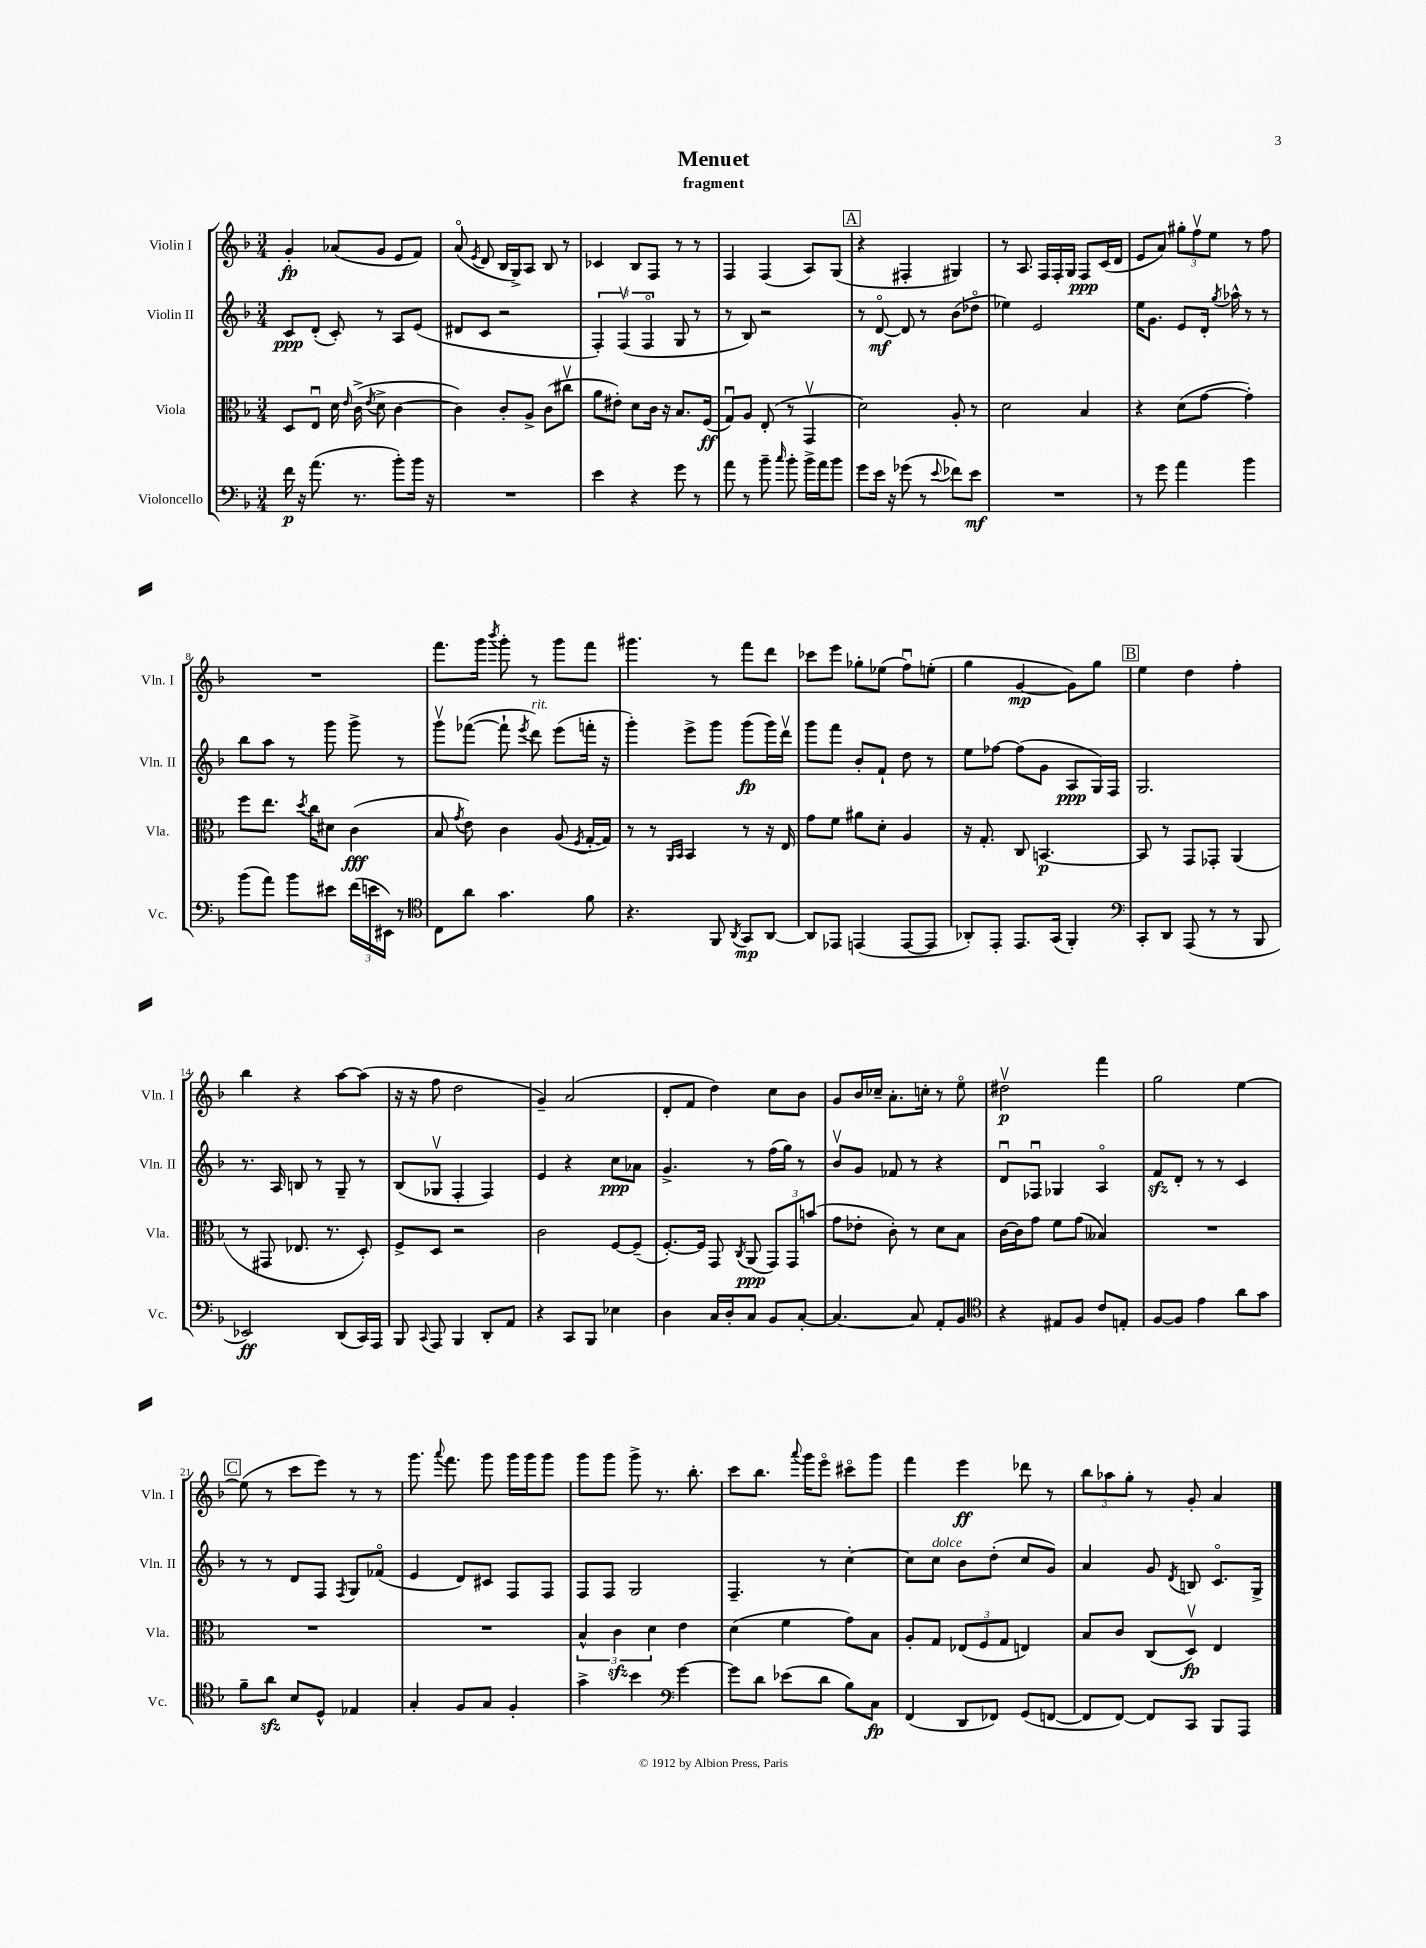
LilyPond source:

\header { title = "Menuet" subtitle = "fragment" }
<<
\new StaffGroup <<
\new Staff = "s0" \with { instrumentName = "Violin I" shortInstrumentName = "Vln. I" } {
    \clef treble \key f \major \numericTimeSignature \time 3/4
    \autoBeamOff g'4-.\fp aes'8[( g'8] e'8[ f'8]) |
    a'8\flageolet( \acciaccatura { e'8 } d'8 bes16[ g16->) a8] bes8 r8 |
    ces'4 bes8[ f8] r8 r8 |
    f4 f4( a8[) g8]( |
    \mark \markup { \box "A" } r4 fis4-. gis4) |
    r8 a8. f16[ f16-. g16] f8[\ppp c'16( d'16] |
    e'8[ a'8]) \tuplet 3/2 { gis''8[-. f''8\upbow e''8] } r8 f''8 |
    R2. |
    f'''8.[ g'''16] \acciaccatura { bes'''8 } g'''8-. r8 g'''8[ f'''8] |
    gis'''4. r8 f'''8[ d'''8] |
    ces'''8[ e'''8] ges''8[-. ees''8]( f''8[\downbow) e''8]-.( |
    g''4 g'4~\mp g'8[) g''8] |
    \mark \markup { \box "B" } e''4 d''4 f''4-. |
    bes''4 r4 a''8[~ a''8]( |
    r16 r16 f''8 d''2 |
    g'4--) a'2( |
    d'8[-. f'8] d''4) c''8[ bes'8] |
    g'8[ bes'16 ces''16]-- a'8.[-. c''16]-. r8 e''8\flageolet |
    dis''2\upbow\p f'''4 |
    g''2 e''4~ |
    \mark \markup { \box "C" } e''8( r8 c'''8[ e'''8]) r8 r8 |
    g'''8. \appoggiatura { a'''8 } f'''8. g'''8 g'''16[ g'''16 g'''8] |
    g'''8[ g'''8] g'''8-> r8. bes''8.-. |
    c'''8[ bes''8.] \appoggiatura { a'''8 } g'''16[ e'''8]\flageolet cis'''8[\flageolet g'''8] |
    f'''4 e'''4\ff des'''8 r8 |
    \tuplet 3/2 { bes''8[ aes''8 g''8]-. } r8 g'8-. a'4 \bar "|." |
}
\new Staff = "s1" \with { instrumentName = "Violin II" shortInstrumentName = "Vln. II" } {
    \clef treble \key f \major \numericTimeSignature \time 3/4
    \autoBeamOff c'8[\ppp d'8]-.( c'8-.) r8 a8[ e'8]( |
    dis'8[ c'8] r2 |
    \tuplet 3/2 { f4-.) f4\upbow( f4\flageolet } g8 r8 |
    r8 bes8) r2 |
    \mark \markup { \box "A" } r8 d'8~\flageolet\mf d'8 r8 bes'8[( des''8]\flageolet |
    ees''4) e'2 |
    e''16[ g'8.] e'8[ d'16]-. \acciaccatura { g''8 } aes''16-^ r8 r8 |
    bes''8[ a''8] r8 g'''8 g'''8-> r8 |
    g'''8[\upbow fes'''8]~( fes'''8-! \acciaccatura { e'''8 } d'''8^\markup { \italic "rit." }) e'''8[( f'''16]-. r16 |
    g'''4-.) e'''8[-> g'''8] g'''8[\fp( g'''16) d'''16]\upbow |
    g'''8[ f'''8] bes'8[-. f'8]-! d''8 r8 |
    e''8[ fes''8]~ fes''8[( g'8] a8[\ppp g16) f16] |
    \mark \markup { \box "B" } g2. |
    r8. a16 b8 r8 g8-- r8 |
    bes8[( ges8]\upbow f4-. f4) |
    e'4 r4 c''8[\ppp aes'8] |
    g'4.-> r8 f''16[( g''16]) r8 |
    bes'8[\upbow g'8] fes'8 r8 r4 |
    d'8[\downbow fes8]\downbow ges4 a4\flageolet |
    f'8[\sfz d'8]-. r8 r8 c'4 |
    \mark \markup { \box "C" } r8 r8 d'8[ f8] \acciaccatura { f8 } g8[ fes'8]\flageolet( |
    e'4 d'8[) cis'8] f8[ f8] |
    f8[ f8] g2 |
    f4.-- r8 c''4~-. |
    c''8[ c''8]^\markup { \italic "dolce" } bes'8[ d''8]-.( c''8[ g'8]) |
    a'4 g'8 \acciaccatura { d'8 } b8 c'8.[\flageolet g16]-> \bar "|." |
}
\new Staff = "s2" \with { instrumentName = "Viola" shortInstrumentName = "Vla." } {
    \clef alto \key f \major \numericTimeSignature \time 3/4
    \autoBeamOff d8[ e8]\downbow d'16 \grace { e'16 } c'16->( \acciaccatura { e'8 } d'8-> c'4~ |
    c'4) c'8[-. a8]-> c'8[( cis''8]\upbow |
    a'8[ eis'8]-.) d'8[ c'16] r16 bes8.[ f16]\ff( |
    g8[\downbow) a8] e8-.( r8 g,4\upbow |
    \mark \markup { \box "A" } d'2) a8-. r8 |
    d'2 bes4 |
    r4 d'8[( g'8]~ g'4-.) |
    f''8[ e''8.] \acciaccatura { d''8 } c''16[ dis'8] c'4\fff( |
    bes8 \acciaccatura { g'8 } e'8) c'4 a8( \acciaccatura { f8 } g16[~-. g16]) |
    r8 r8 \grace { a,16[ bes,16] } bes,4 r8 r16 e16 |
    g'8[ f'8] ais'8[ d'8]-. a4 |
    r16 g8.-. c8 b,4.~\p |
    \mark \markup { \box "B" } b,8 r8 g,8[ ges,8]-. a,4( |
    r8 gis,8 ees8. r8. d8-.) |
    f8[-> d8] r2 |
    c'2 f8[~ f8]--( |
    f8.[~-.) f16] g,8 \acciaccatura { c8 } a,8\ppp( \tuplet 3/2 { g,8[) g,8 b'8]( } |
    g'8[ ees'8]-. c'8-.) r8 d'8[ bes8] |
    c'16[~ c'16 g'8] f'8[ g'8]( beses4) |
    R2. |
    \mark \markup { \box "C" } R2. |
    R2. |
    \tuplet 3/2 { bes4-^ c'4\sfz d'4 } e'4 |
    d'4( f'4 g'8[) bes8] |
    a8[-. g8] \tuplet 3/2 { ees8[( f8 g8] } e4) |
    bes8[ c'8] c8[( d8]\upbow\fp) e4 \bar "|." |
}
\new Staff = "s3" \with { instrumentName = "Violoncello" shortInstrumentName = "Vc." } {
    \clef bass \key f \major \numericTimeSignature \time 3/4
    \autoBeamOff f'16\p r16 a'8.( r8. bes'8[-.) bes'16] r16 |
    R2. |
    e'4 r4 g'8 r8 |
    a'8 r8 bes'8-- \grace { c''16 } bes'8-. bes'16[-> a'16 bes'8] |
    \mark \markup { \box "A" } g'8[ e'16] r16 ges'8( r8 \appoggiatura { e'8 } fes'8[) e'8]\mf |
    R2. |
    r8 g'8 a'4 bes'4 |
    bes'8[( a'8]) bes'8[ eis'8] \tuplet 3/2 { f'16[( e'16 eis,16]) } r8 |
    \clef tenor c8[ a'8] g'4. f'8 |
    r4. f,8 \acciaccatura { a,8 } g,8[\mp a,8]~ |
    a,8[ ees,8] e,4( e,8[~ e,8] |
    aes,8[-.) e,8]-. e,8.[ g,16]( f,4-.) |
    \mark \markup { \box "B" } \clef bass c,8[-. d,8] a,,8( r8 r8 bes,,8 |
    ees,2\ff) d,8[( c,16) a,,16] |
    bes,,8 \appoggiatura { c,8 } a,,8 bes,,4 d,8[-. a,8] |
    r4 c,8[ bes,,8] ees4 |
    d4 c16[ d16-. c8] bes,8[ c8]~-. |
    c4.~ c8 a,8[-. bes,8] |
    \clef tenor r4 eis8[ f8] c'8[ e8]-. |
    f8[~ f8] e'4 a'8[ g'8] |
    \mark \markup { \box "C" } f'8[-- a'8]\sfz bes8[ d8]-^ ees4 |
    g4-. f8[ g8] f4-. |
    g'4-> bes'4 \clef bass g'4~ |
    g'8[ d'8] ees'8[( d'8] bes8[) c8]\fp |
    f,4( d,8[ fes,8]) g,8[( f,8]~ |
    f,8[ f,8]~) f,8[ c,8] bes,,8[ a,,8] \bar "|." |
}
>>
>>
